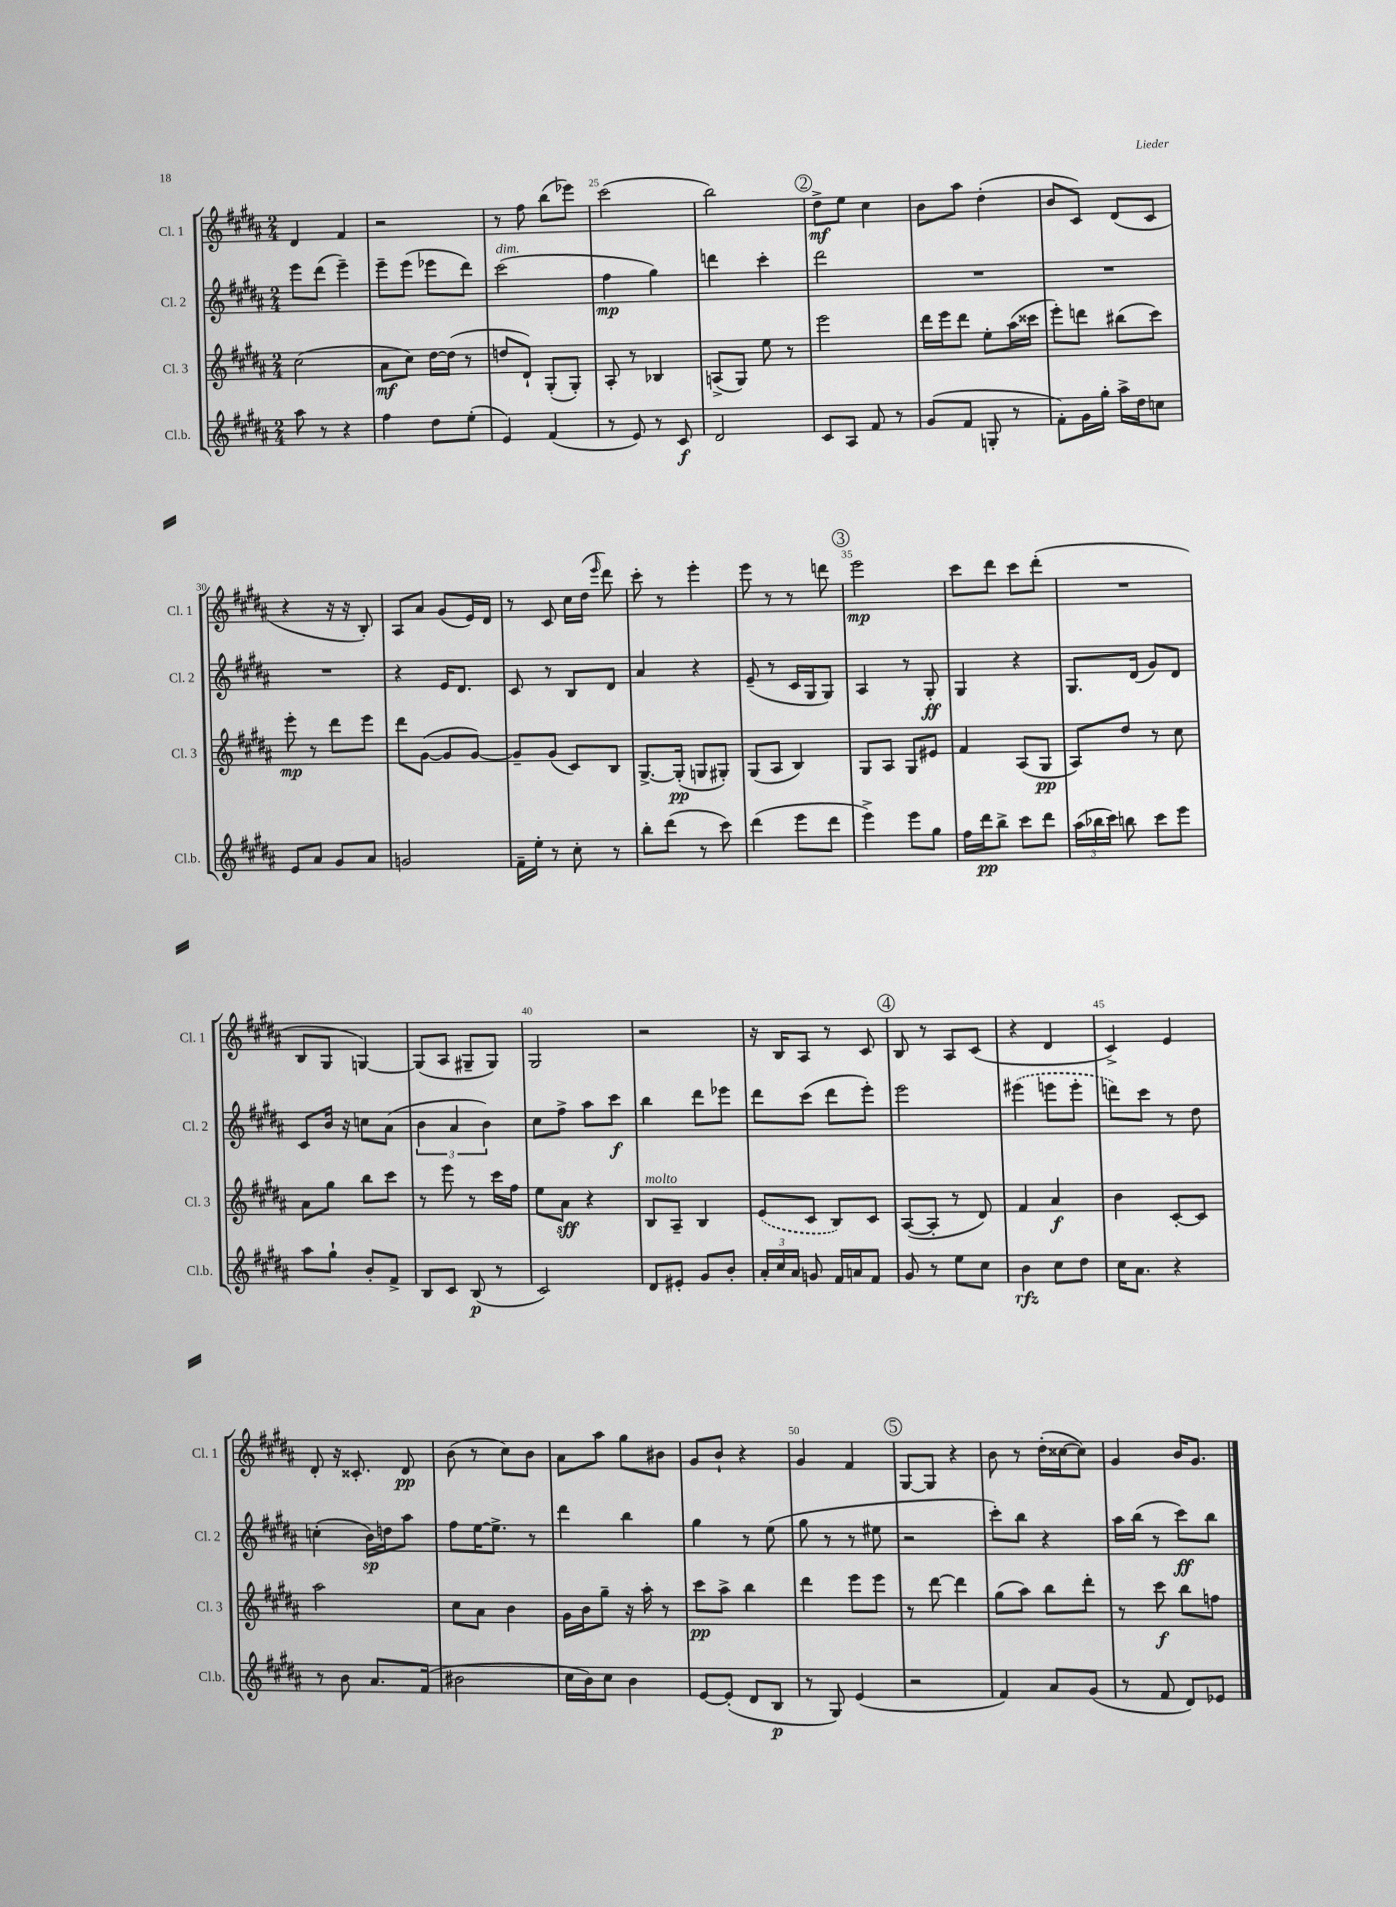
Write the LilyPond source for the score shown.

<<
\new StaffGroup <<
\new Staff = "s0" \with { instrumentName = "Cl. 1" shortInstrumentName = "Cl. 1" } {
    \clef treble \key b \major \numericTimeSignature \time 2/4
    \autoBeamOff dis'4 fis'4 |
    r2 |
    r8 fis''8 b''8[( ees'''8]) |
    cis'''2( |
    b''2) |
    \mark \markup { \circle "2" } dis''8[->\mf e''8] cis''4 |
    b'8[ ais''8] dis''4-.( |
    b'8[ cis'8]) dis'8[( cis'8] |
    r4 r16 r16 b8-.) |
    ais8[ ais'8] gis'8[( e'16) dis'16] |
    r8 cis'8 cis''16[ dis''16]( \grace { e'''16 } dis'''8) |
    cis'''8-. r8 e'''4-. |
    e'''8 r8 r8 d'''8 |
    \mark \markup { \circle "3" } e'''2\mp |
    cis'''8[ dis'''8] cis'''8[ dis'''8]-.( |
    R2 |
    b8[ gis8] g4~) |
    g8[( ais8] gis8[-- gis8]) |
    gis2 |
    r2 |
    r16 b16[ ais8] r8 cis'8 |
    \mark \markup { \circle "4" } b8 r8 ais8[ cis'8]( |
    r4 dis'4 |
    cis'4->) e'4 |
    dis'8-. r16 cisis'8.-. dis'8\pp |
    b'8( r8 cis''8[) b'8] |
    ais'8[ ais''8] gis''8[ bis'8] |
    gis'8[ b'8]-! r4 |
    gis'4 fis'4 |
    \mark \markup { \circle "5" } gis8[~ gis8] r4 |
    b'8 r8 dis''16[-.( cisis''16~ cisis''8]) |
    gis'4 b'16[ gis'8.] \bar "|." |
}
\new Staff = "s1" \with { instrumentName = "Cl. 2" shortInstrumentName = "Cl. 2" } {
    \clef treble \key b \major \numericTimeSignature \time 2/4
    \autoBeamOff e'''8[ dis'''8]( e'''4--) |
    e'''8[-- e'''8]( ees'''8[ dis'''8]) |
    cis'''2^\markup { \italic "dim." }( |
    fis''4\mp gis''4) |
    d'''4 cis'''4-. |
    \mark \markup { \circle "2" } dis'''2 |
    R2 |
    R2 |
    R2 |
    r4 e'16[ dis'8.] |
    cis'8 r8 b8[ dis'8] |
    ais'4 r4 |
    e'8--( r8 cis'16[ gis16 gis8]) |
    \mark \markup { \circle "3" } ais4 r8 gis8-.\ff |
    gis4 r4 |
    gis8.[ dis'16]( gis'8[) dis'8] |
    cis'8[ b'16] r16 c''8[ ais'8]( |
    \tuplet 3/2 { b'4 ais'4 b'4) } |
    cis''8[ fis''8]-> ais''8[ cis'''8]\f |
    b''4 dis'''8[ ees'''8] |
    dis'''8[ cis'''8]( dis'''8[ e'''8]-.) |
    \mark \markup { \circle "4" } e'''2 |
    \once \slurDashed eis'''4( e'''8[ e'''8]-. |
    d'''8[) cis'''8] r8 dis''8 |
    c''4-.( b'16[\sp) d''16 ais''8] |
    fis''8[ e''16~ e''8.]-> r8 |
    dis'''4 b''4 |
    gis''4 r8 e''8( |
    gis''8 r8 r8 eis''8 |
    \mark \markup { \circle "5" } r2 |
    cis'''8[-.) b''8] r4 |
    ais''16[ b''16]( r8 cis'''8[\ff) b''8] \bar "|." |
}
\new Staff = "s2" \with { instrumentName = "Cl. 3" shortInstrumentName = "Cl. 3" } {
    \clef treble \key b \major \numericTimeSignature \time 2/4
    \autoBeamOff cis''2( |
    ais'8[\mf cis''8]) dis''16[~ dis''16]( r8 |
    d''8[ dis'8]-!) gis8[-.( gis8]-.) |
    ais8-. r8 bes4 |
    a8[->( gis8]) e''8 r8 |
    \mark \markup { \circle "2" } e'''2 |
    dis'''16[ e'''16 dis'''8] e''8[-. ais''16( cisis'''16] |
    e'''8[-.) d'''8] bis''8[( cis'''8]) |
    e'''8-.\mp r8 dis'''8[ e'''8] |
    dis'''8[ gis'8]~( gis'8[ gis'8]~) |
    gis'8[-- gis'8]( cis'8[) b8] |
    gis8.[~-> gis16]-.\pp( g8[ gis8]-.) |
    gis8[( ais8] b4) |
    \mark \markup { \circle "3" } gis8[ ais8] gis8[ eis'8] |
    fis'4 ais8[( gis8]\pp |
    ais8[) dis''8] r8 cis''8 |
    ais'8[ gis''8] b''8[ cis'''8] |
    r8 e'''8 r8 cis'''16[ fis''16] |
    e''8[ ais'8]\sff r4 |
    b8[^\markup { \italic "molto" } ais8]-- b4 |
    \once \slurDashed e'8[( cis'8] b8[) cis'8] |
    \mark \markup { \circle "4" } ais8[~( ais8]-. r8 dis'8) |
    fis'4 ais'4\f |
    b'4 cis'8[~-. cis'8] |
    ais''2 |
    cis''8[ ais'8] b'4 |
    gis'16[ b'16 gis''8]-- r16 ais''16-. r8 |
    cis'''8[\pp ais''8]-> b''4 |
    dis'''4 e'''8[ e'''8] |
    \mark \markup { \circle "5" } r8 dis'''8~ dis'''4 |
    gis''8[( ais''8]) b''8[ dis'''8]-. |
    r8 cis'''8\f b''8[ f''8] \bar "|." |
}
\new Staff = "s3" \with { instrumentName = "Cl.b." shortInstrumentName = "Cl.b." } {
    \clef treble \key b \major \numericTimeSignature \time 2/4
    \autoBeamOff ais''8 r8 r4 |
    fis''4 dis''8[ e''8]-.( |
    e'4) fis'4( |
    r8 e'8) r8 cis'8\f |
    dis'2 |
    \mark \markup { \circle "2" } cis'8[ ais8] fis'8 r8 |
    gis'8[( fis'8] g8-. r8 |
    fis'8[-.) gis'16 gis''16]-. ais''16[-> dis''16 c''8] |
    e'8[ ais'8] gis'8[ ais'8] |
    g'2 |
    fis'16[-- e''16]-. r8 cis''8-. r8 |
    b''8[-. dis'''8]( r8 cis'''8) |
    dis'''4( e'''8[ dis'''8] |
    \mark \markup { \circle "3" } e'''4->) e'''8[ gis''8] |
    fis''16[ dis'''16\pp b''8]-> cis'''8[ dis'''8] |
    \tuplet 3/2 { ais''16[( bes''16 cis'''16]) } b''8 cis'''8[ e'''8] |
    ais''8[ gis''8]-! b'8[-. fis'8]-> |
    b8[ cis'8] b8\p( r8 |
    cis'2) |
    dis'8[ eis'8]-. gis'8[ b'8]-. |
    \tuplet 3/2 { ais'16[-. cis''16 ais'16] } g'8 fis'16[ a'16 fis'8] |
    \mark \markup { \circle "4" } gis'8 r8 e''8[ cis''8] |
    b'4\rfz cis''8[ dis''8] |
    cis''16[ ais'8.] r4 |
    r8 b'8 ais'8.[ fis'16]( |
    bis'2 |
    cis''16[ b'16) cis''8] b'4 |
    e'8[~ e'8]-.( dis'8[ b8]\p |
    r8 gis8) e'4( |
    \mark \markup { \circle "5" } r2 |
    fis'4) ais'8[ gis'8]( |
    r8 fis'8 dis'8[) ees'8] \bar "|." |
}
>>
>>
\layout { \context { \Score currentBarNumber = #22 \override BarNumber.break-visibility = ##(#f #t #t) barNumberVisibility = #(every-nth-bar-number-visible 5) } }
